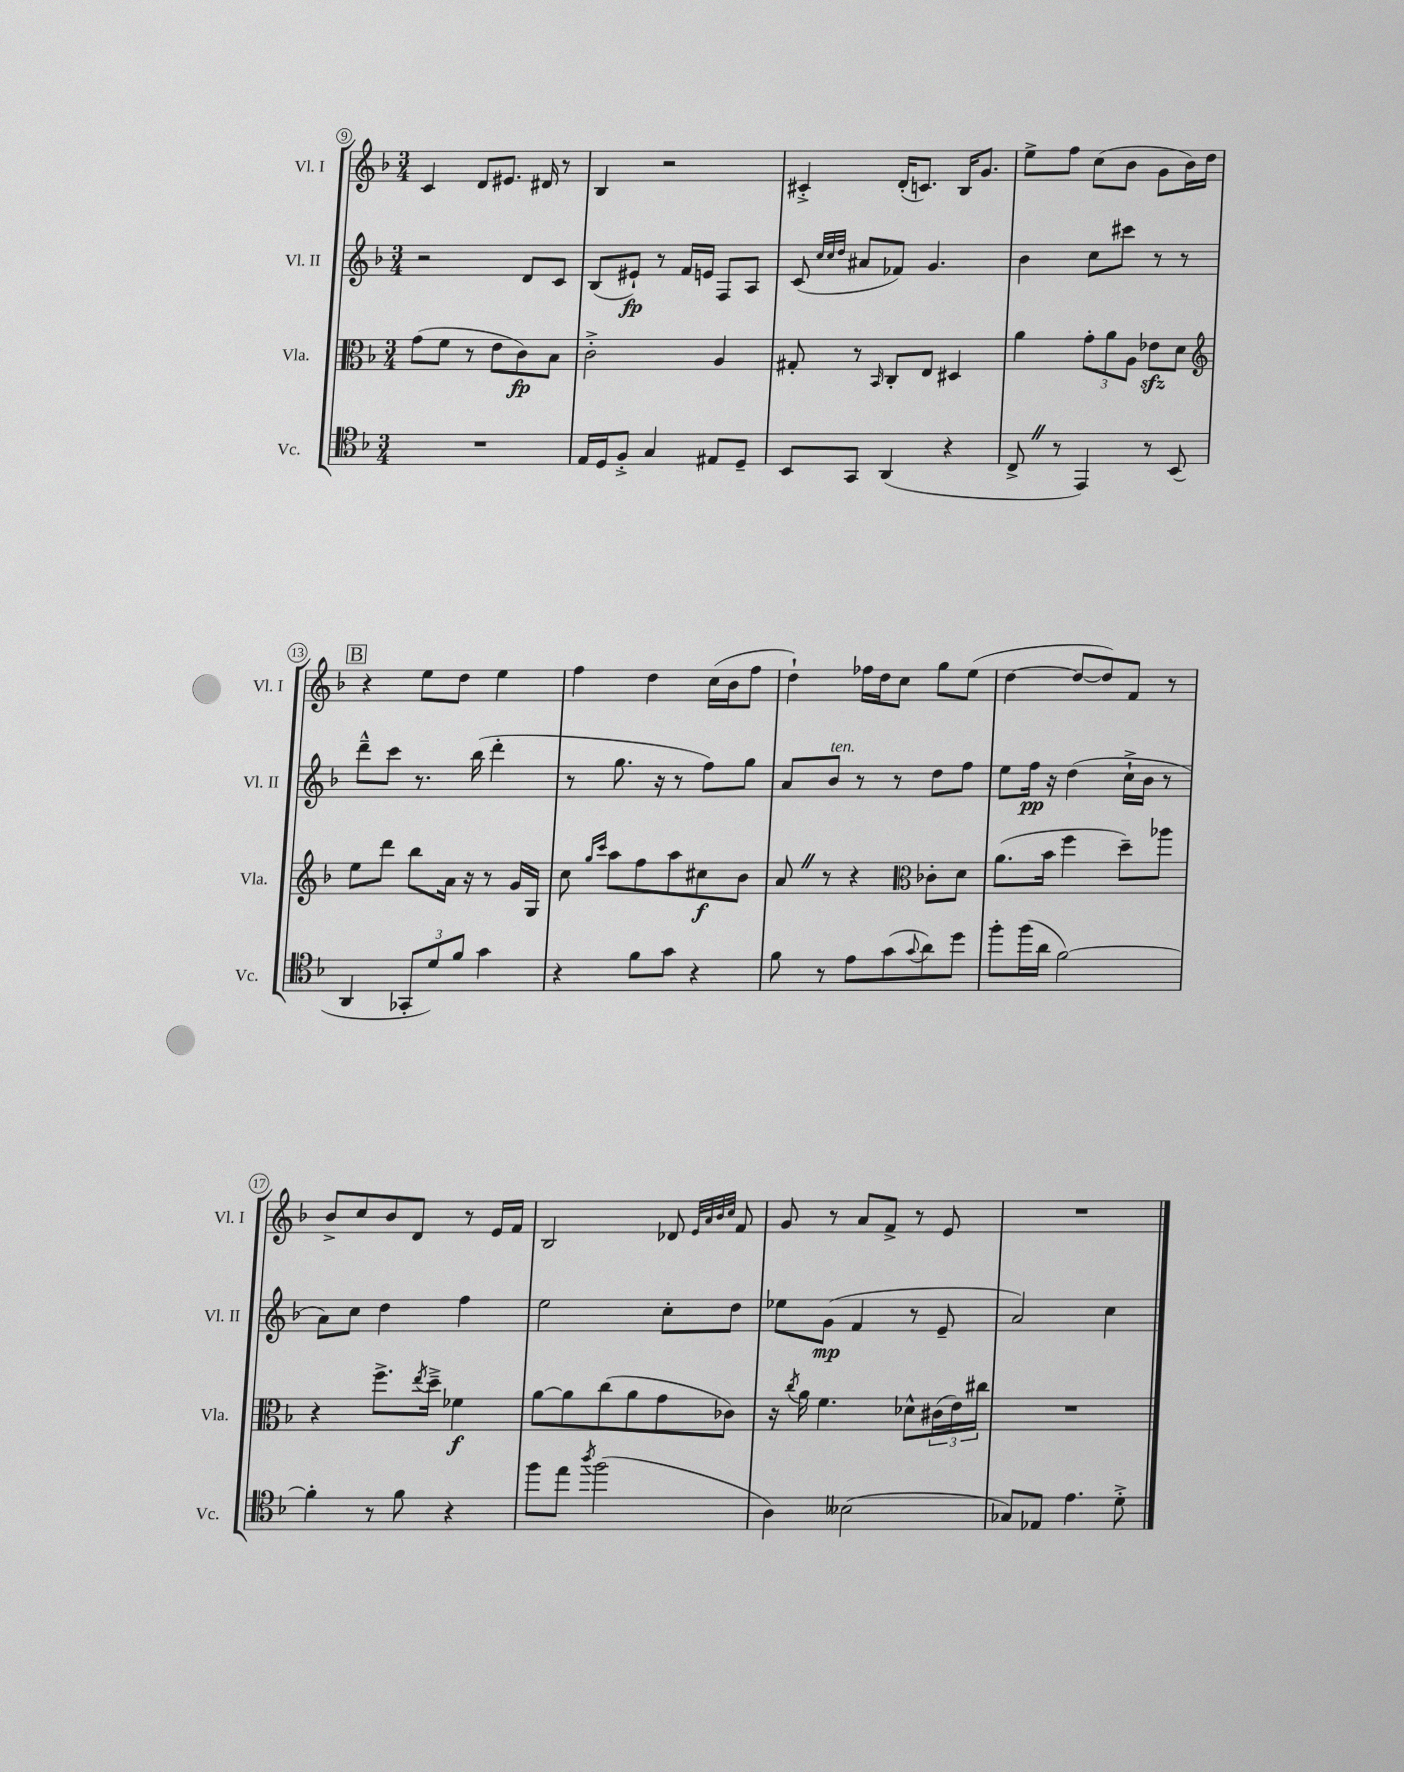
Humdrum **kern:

**kern	**kern	**dynam	**kern	**dynam	**kern
*part4	*part3	*part3	*part2	*part2	*part1
*staff4	*staff3	*staff3	*staff2	*staff2	*staff1
*I"Vc.	*I"Vla.	*	*I"Vl. II	*	*I"Vl. I
*I'Vc.	*I'Vla.	*	*I'Vl. II	*	*I'Vl. I
*clefC4	*clefC3	*	*clefG2	*	*clefG2
*k[b-]	*k[b-]	*	*k[b-]	*	*k[b-]
*M3/4	*M3/4	*	*M3/4	*	*M3/4
=9	=9	=9	=9	=9	=9
2.r	(8g\L	.	2r	.	4c/
.	8f\J	.	.	.	.
.	8r	.	.	.	8d/L
.	8e\L	.	.	.	8.e#X/J
.	8c\)	fp	8d/L	.	.
.	.	.	.	.	16d#X/
.	8B-\J	.	8c/J	.	8r
=10	=10	=10	=10	=10	=10
16E/LL	2c'^\	.	(8B-/L	.	4B-/
16D/J	.	.	.	.	.
8F'^/J	.	.	8e#X`/J)	fp	.
4G/	.	.	8r	.	2r
.	.	.	16f/LL	.	.
.	.	.	16en/JJ	.	.
8E#X/L	4A/	.	8F/L	.	.
8D~/J	.	.	8A/J	.	.
=11	=11	=11	=11	=11	=11
8BB-/L	8G#X'/	.	(8c/	.	4c#X'^/
.	.	.	32qqcc/LLL	.	.
.	.	.	32qqcc/	.	.
.	.	.	32qqdd/JJJ	.	.
8GG/J	8r	.	8a#X/L	.	.
.	16qqBB-/	.	.	.	.
(4AA/	8C'/L	.	8f-X/J)	.	(16d'/KL
.	.	.	.	.	8.cn/J)
.	8E/J	.	4.g/	.	.
4r	4D#X/	.	.	.	16B-/KL
.	.	.	.	.	8.g/J
=12	=12	=12	=12	=12	=12
8C^Z/	4a\	.	4b-\	.	8ee^\L
8r	.	.	.	.	8ff\J
4EE/)	12g'\L	.	8cc\L	.	(8cc\L
.	12a\	.	.	.	.
.	.	.	8ccc#X\J	.	8b-\J
.	12A\J	.	.	.	.
8r	8e-Xzz\L	.	8r	.	8g\L
(8BB-/	8d\J	.	8r	.	16b-\L)
.	.	.	.	.	16dd\JJ
!!LO:LB:g=z
!!LO:REH:place=s1:t=B
=13	=13	=13	=13	=13	=13
*	*clefG2	*	*	*	*
4AA/	8ee\L	.	8ddd~^^\L	.	4r
.	8ddd\J	.	8ccc\J	.	.
12GG-X'/L	8bb-\L	.	8.r	.	8ee\L
12d/)	.	.	.	.	.
.	16a\Jk	.	.	.	8dd\J
12f/J	.	.	.	.	.
.	16r	.	(16bb-\	.	.
4g\	8r	.	4ddd'\	.	4ee\
.	16g/LL	.	.	.	.
.	16G/JJ	.	.	.	.
=14	=14	=14	=14	=14	=14
4r	8cc\	.	8r	.	4ff\
.	16qqgg/LL	.	.	.	.
.	16qqccc/JJ	.	.	.	.
.	8aa\L	.	8.gg\	.	.
8f\L	8ff\	.	.	.	4dd\
.	.	.	16r	.	.
8g\J	8aa\	.	8r	.	.
4r	8cc#X\	f	8ff\L)	.	(16cc\LL
.	.	.	.	.	16b-\J
.	8b-\J	.	8gg\J	.	8ff\J
=15	=15	=15	=15	=15	=15
8f\	8aZ/	.	8a/L	.	4dd`\)
!	!	!	!LO:TX:a:i:t=ten.	!	!
8r	8r	.	8b-/J	.	.
8e\L	4r	.	8r	.	16ff-X\LL
.	.	.	.	.	16dd\J
(8g\	.	.	8r	.	8cc\J
8qqg/	.	.	.	.	.
*	*clefC3	*	*	*	*
8a\)	8c-X'\L	.	8dd\L	.	8gg\L
8dd\J	8d\J	.	8ff\J	.	(8ee\J
=16	=16	=16	=16	=16	=16
8ff'\L	(8.a\L	.	8ee\L	.	[4dd\
(16ff\L	.	.	16ff\Jk	pp	.
16a\JJ	16b-\Jk	.	16r	.	.
[2f\)	4ff\	.	(4dd\	.	8dd/L_
.	.	.	.	.	8dd/])
.	8dd~\L)	.	16cc`^\LL	.	8f/J
.	.	.	16b-\JJ	.	.
.	8aa-X\J	.	8r	.	8r
!!LO:LB:g=z
=17	=17	=17	=17	=17	=17
4f'\]	4r	.	8a\L)	.	8b-^/L
.	.	.	8cc\J	.	8cc/
8r	8.ff^\L	.	4dd\	.	8b-/
8f\	.	.	.	.	8d/J
.	8qee/	.	.	.	.
.	16dd~^\Jk	.	.	.	.
4r	4f-X\	f	4ff\	.	8r
.	.	.	.	.	16e/LL
.	.	.	.	.	16f/JJ
=18	=18	=18	=18	=18	=18
8ff\L	[8a\L	.	2ee\	.	2B-/
8ee\J	8a\]	.	.	.	.
8qaa/	.	.	.	.	.
(2ff\	(8cc\	.	.	.	.
.	8a\	.	.	.	.
.	8g\	.	8cc'\L	.	8d-X/
.	.	.	.	.	32qqe/LLL
.	.	.	.	.	32qqa/
.	.	.	.	.	32qqb-/
.	.	.	.	.	32qqcc/JJJ
.	8c-X\J)	.	8dd\J	.	8f/
=19	=19	=19	=19	=19	=19
4A\)	16r	.	8ee-X\L	.	8g/
.	8qcc/	.	.	.	.
.	16a\	.	.	.	.
.	4.f\	.	(8g\J	mp	8r
(2B--X\	.	.	4f/	.	8a/L
.	.	.	.	.	8f^/J
.	8d-X^^\L	.	8r	.	8r
.	(24c#X\L	.	8e~/	.	8e/
.	24e\)	.	.	.	.
.	24cc#X\JJ	.	.	.	.
=20	=20	=20	=20	=20	=20
8G-X/L)	2.r	.	2a/)	.	2.r
8E-X/J	.	.	.	.	.
4.e\	.	.	.	.	.
.	.	.	4cc\	.	.
8d'^\	.	.	.	.	.
==	==	==	==	==	==
*-	*-	*-	*-	*-	*-
